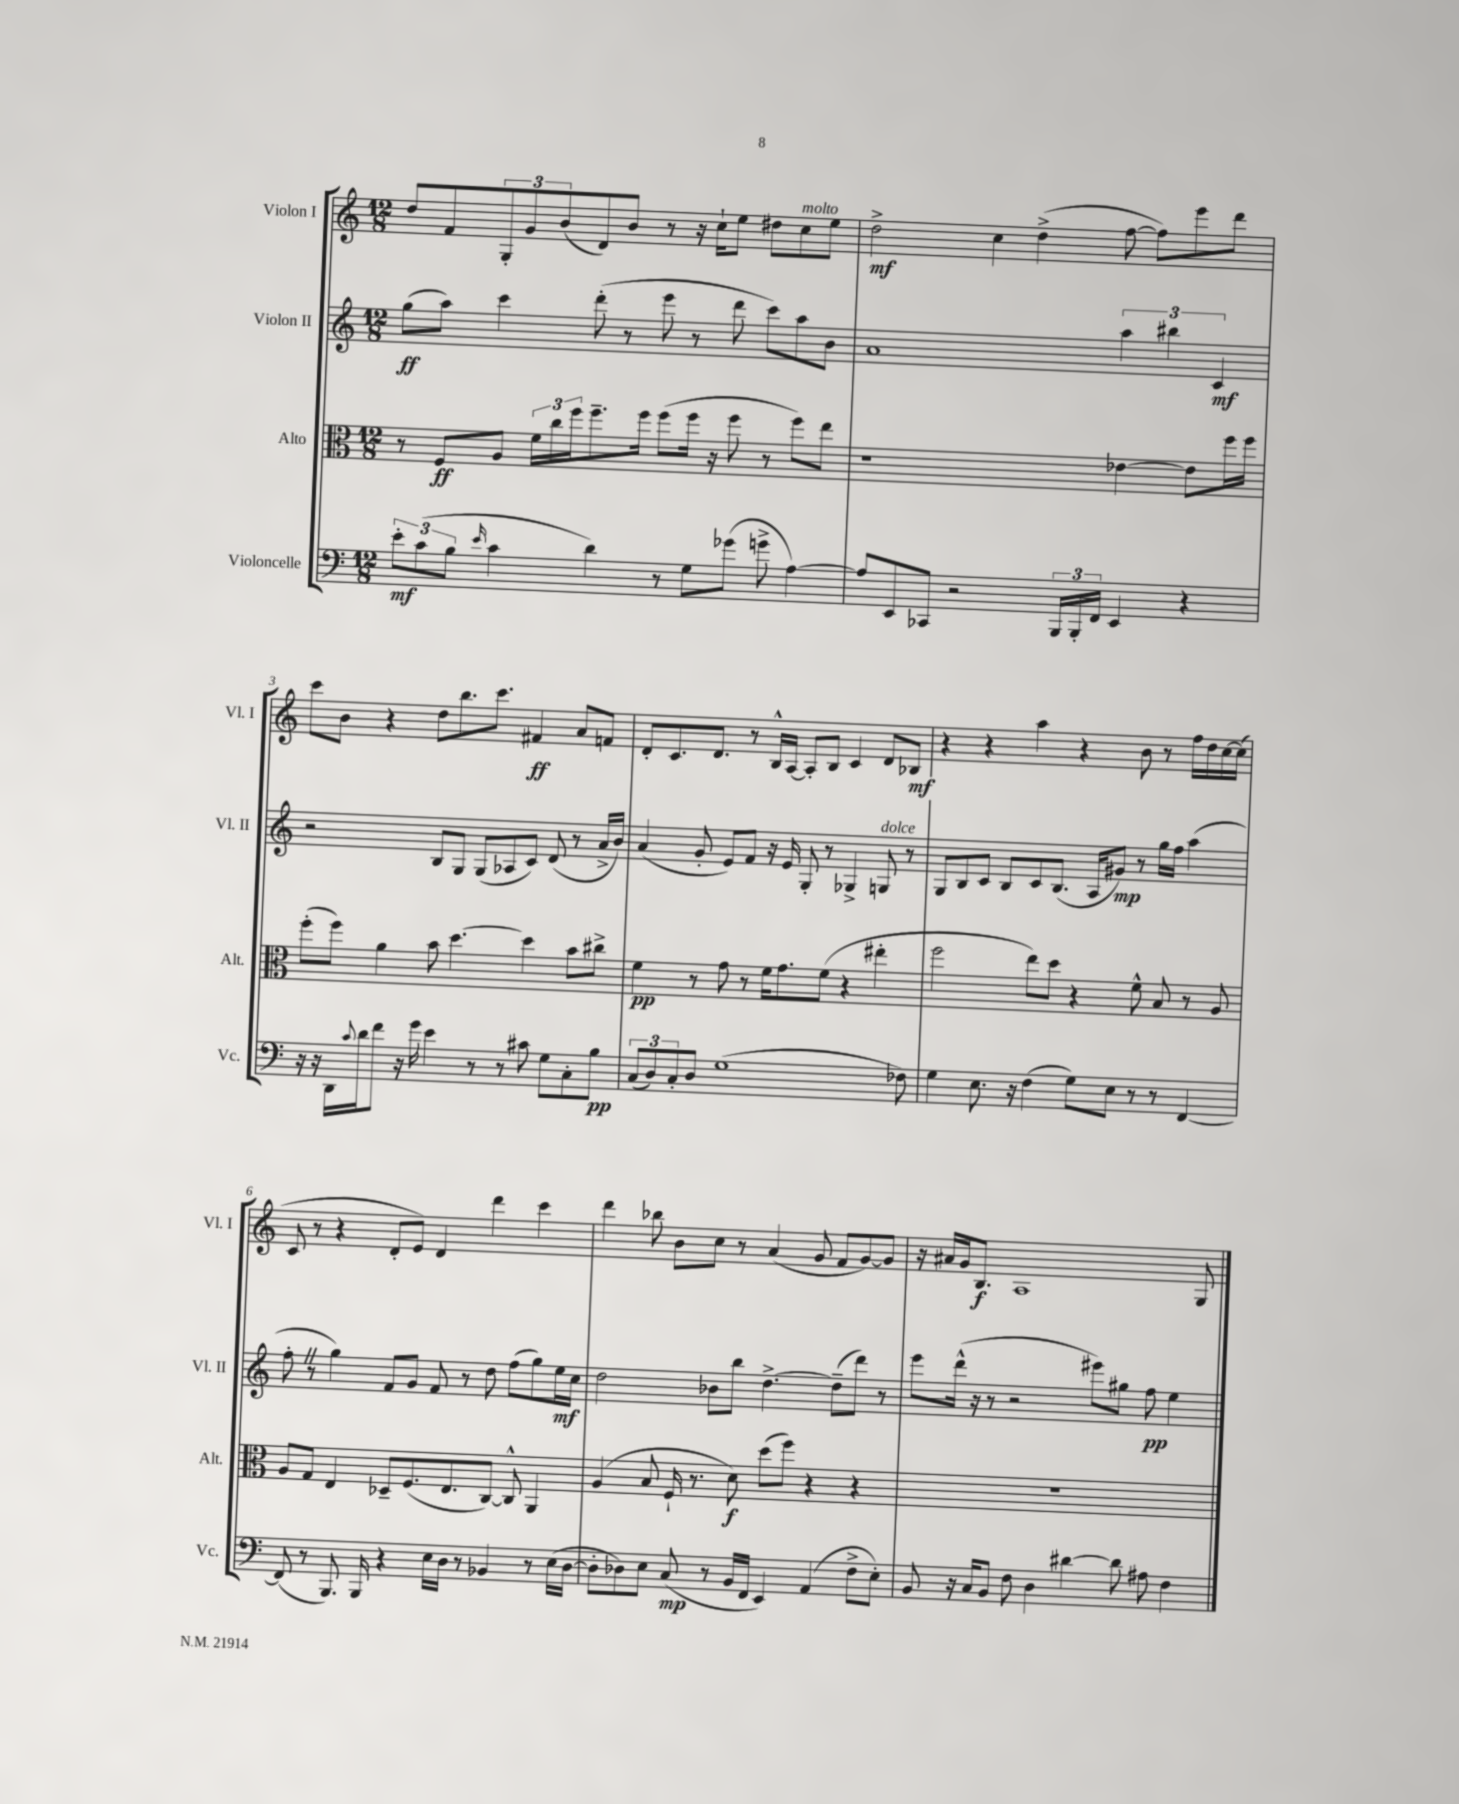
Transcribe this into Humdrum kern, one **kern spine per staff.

**kern	**kern	**kern	**kern
*staff4	*staff3	*staff2	*staff1
*clefF4	*clefC3	*clefG2	*clefG2
*k[]	*k[]	*k[]	*k[]
*M12/8	*M12/8	*M12/8	*M12/8
12e'\L	8r	(8gg\L	8dd/L
(12c\	.	.	.
.	8F/L	8aa\J)	8f/
12B\J	.	.	.
16qqe/	.	.	.
4c\	8A/J	4ccc\	12G'/
.	.	.	12g/
.	24f\LL	.	.
.	24cc\	.	(12b/
.	24ff\J	.	.
4d\)	8.ff~\	(8ddd'\	8d/)
.	.	8r	8b/J
.	16ff\Jk	.	.
8r	(8ff\L	8eee\	8r
8G\L	16ff\Jk	8r	16r
.	16r	.	16cc`\LK
(8g-\J	8ff\	8ddd\	8ee\J
8g^\	8r	8ccc\L)	8dd#\L
[4A\)	8ff\L)	8aa\	8cc\
.	8ee\J	8b\J	8ee\J
=	=	=	=
8A/]L	1r	1a	2dd^\
8EE/	.	.	.
8CC-/J	.	.	.
2r	.	.	.
.	.	.	4cc\
.	.	.	(4dd^\
24BBB/LL	.	.	.
24BBB'/	.	.	.
24FF/JJ	.	.	.
4EE/	[4e-\	6aa\	[8ff\
.	.	.	8ff\]L)
.	.	6bb#\	.
4r	8e-\]L	.	8eee\
.	.	6c/	.
.	16ff\L	.	8ddd\J
.	16ff\JJ	.	.
=	=	=	=
16r	(8ff'\L	2r	8ccc\L
16r	.	.	.
16DD\LL	8ff\J)	.	8b\J
8qqc/	.	.	.
16d\J	.	.	.
8f\J	4a\	.	4r
16r	.	.	.
16g\	.	.	.
4e\	8b\	8B/L	8dd\L
.	[4.dd\	8G/J	8.bb\
8r	.	(8G/L	.
.	.	.	8.ccc\J
8r	.	8A-/	.
8c#\	4dd\]	8c/J)	4f#/
8G\L	.	(8d/	.
8C'\	8b\L	8r	8a/L
8B\J	8cc#^\J	16a^/LL	8f/J
.	.	16b/JJ)	.
=	=	=	=
(12C/L	4f\	(4a/	8d'/L
12D/)	.	.	.
.	.	.	8.c/
12C'/	.	.	.
8D/J	8r	8g'/	.
.	.	.	8.d/J
(1G	8g\	8e/L)	.
.	8r	8f/J	8r
.	16f\LK	16r	16B^^/LL
.	8.g\	16e/	[16A/JJ
.	.	8G'/	8A'/]L
.	(8f\J	8r	8B/J
.	4r	4G-^/	4c/
.	4ee#'\	8G/	8d/L
8F-\)	.	8r	8B-/J
=	=	=	=
4G\	2ff\	8G/L	4r
.	.	8B/	.
8.E\	.	8c/J	4r
.	.	8B/L	.
16r	.	.	.
(4F\	8ee\L)	8c/	4aa\
.	8dd\J	(8.B/J	.
8G\L)	4r	.	4r
.	.	16A/LK	.
8E\J	.	8g#/J)	.
8r	8f^^\	8r	8b\
8r	8B/	16gg\LL	8r
.	.	16ff\JJ	.
[4FF/	8r	(4aa\	16ff\LL
.	.	.	16dd\
.	8A/	.	[16cc\
.	.	.	(16cc\]JJ
=	=	=	=
(8FF/]	8A/L	8ff'\	8c/
8r	8G/J	8r	8r
8.BBB/)	4E/	4gg\)	4r
16BBB/	.	.	.
4r	8D-~/L	8f/L	8d'/L
.	(8.F/	8g/J	8e/J)
16E\LL	.	8f/	4d/
16D\JJ	8.E/	.	.
8r	.	8r	.
4BB-/	[8C/J)	8dd\	4ddd\
.	8C^^/]	(8ff\L	.
8r	4AA/	8gg\)	4ccc\
(16E\LL	.	16ee\L	.
[16D\JJ	.	16cc\JJ	.
=	=	=	=
8D'\]L	(4A/	2dd\	4ddd\
8D-\)	.	.	.
8E\J	8B/	.	8bb-\
(8C/	16F`/	.	8b\L
.	8.r	.	.
8r	.	8b-\L	8cc\J
16BB/LL	8d\)	8bb\J	8r
16FF/JJ	.	.	.
4EE/)	(8dd\L	[4.dd^\	(4a/
.	8ff\J)	.	.
(4AA/	4r	.	8g/
.	.	(8dd~\]L	8f/L
8F^\L	4r	8ddd\J)	[8g/)
8E'\J)	.	8r	8g/]J
=	=	=	=
8BB/	1.r	8eee\L	16r
.	.	.	16a#/LL
16r	.	(16ddd^^\Jk	16g/J
16C/LK	.	16r	8.B/J
8BB/J	.	8r	.
8F\	.	2r	1A
4D\	.	.	.
[4d#\	.	.	.
.	.	8eee#\L)	.
8d#\]	.	8gg#\J	.
8A#\	.	8ff\	.
4F\	.	4ee\	.
.	.	.	8G/
==	==	==	==
*-	*-	*-	*-
